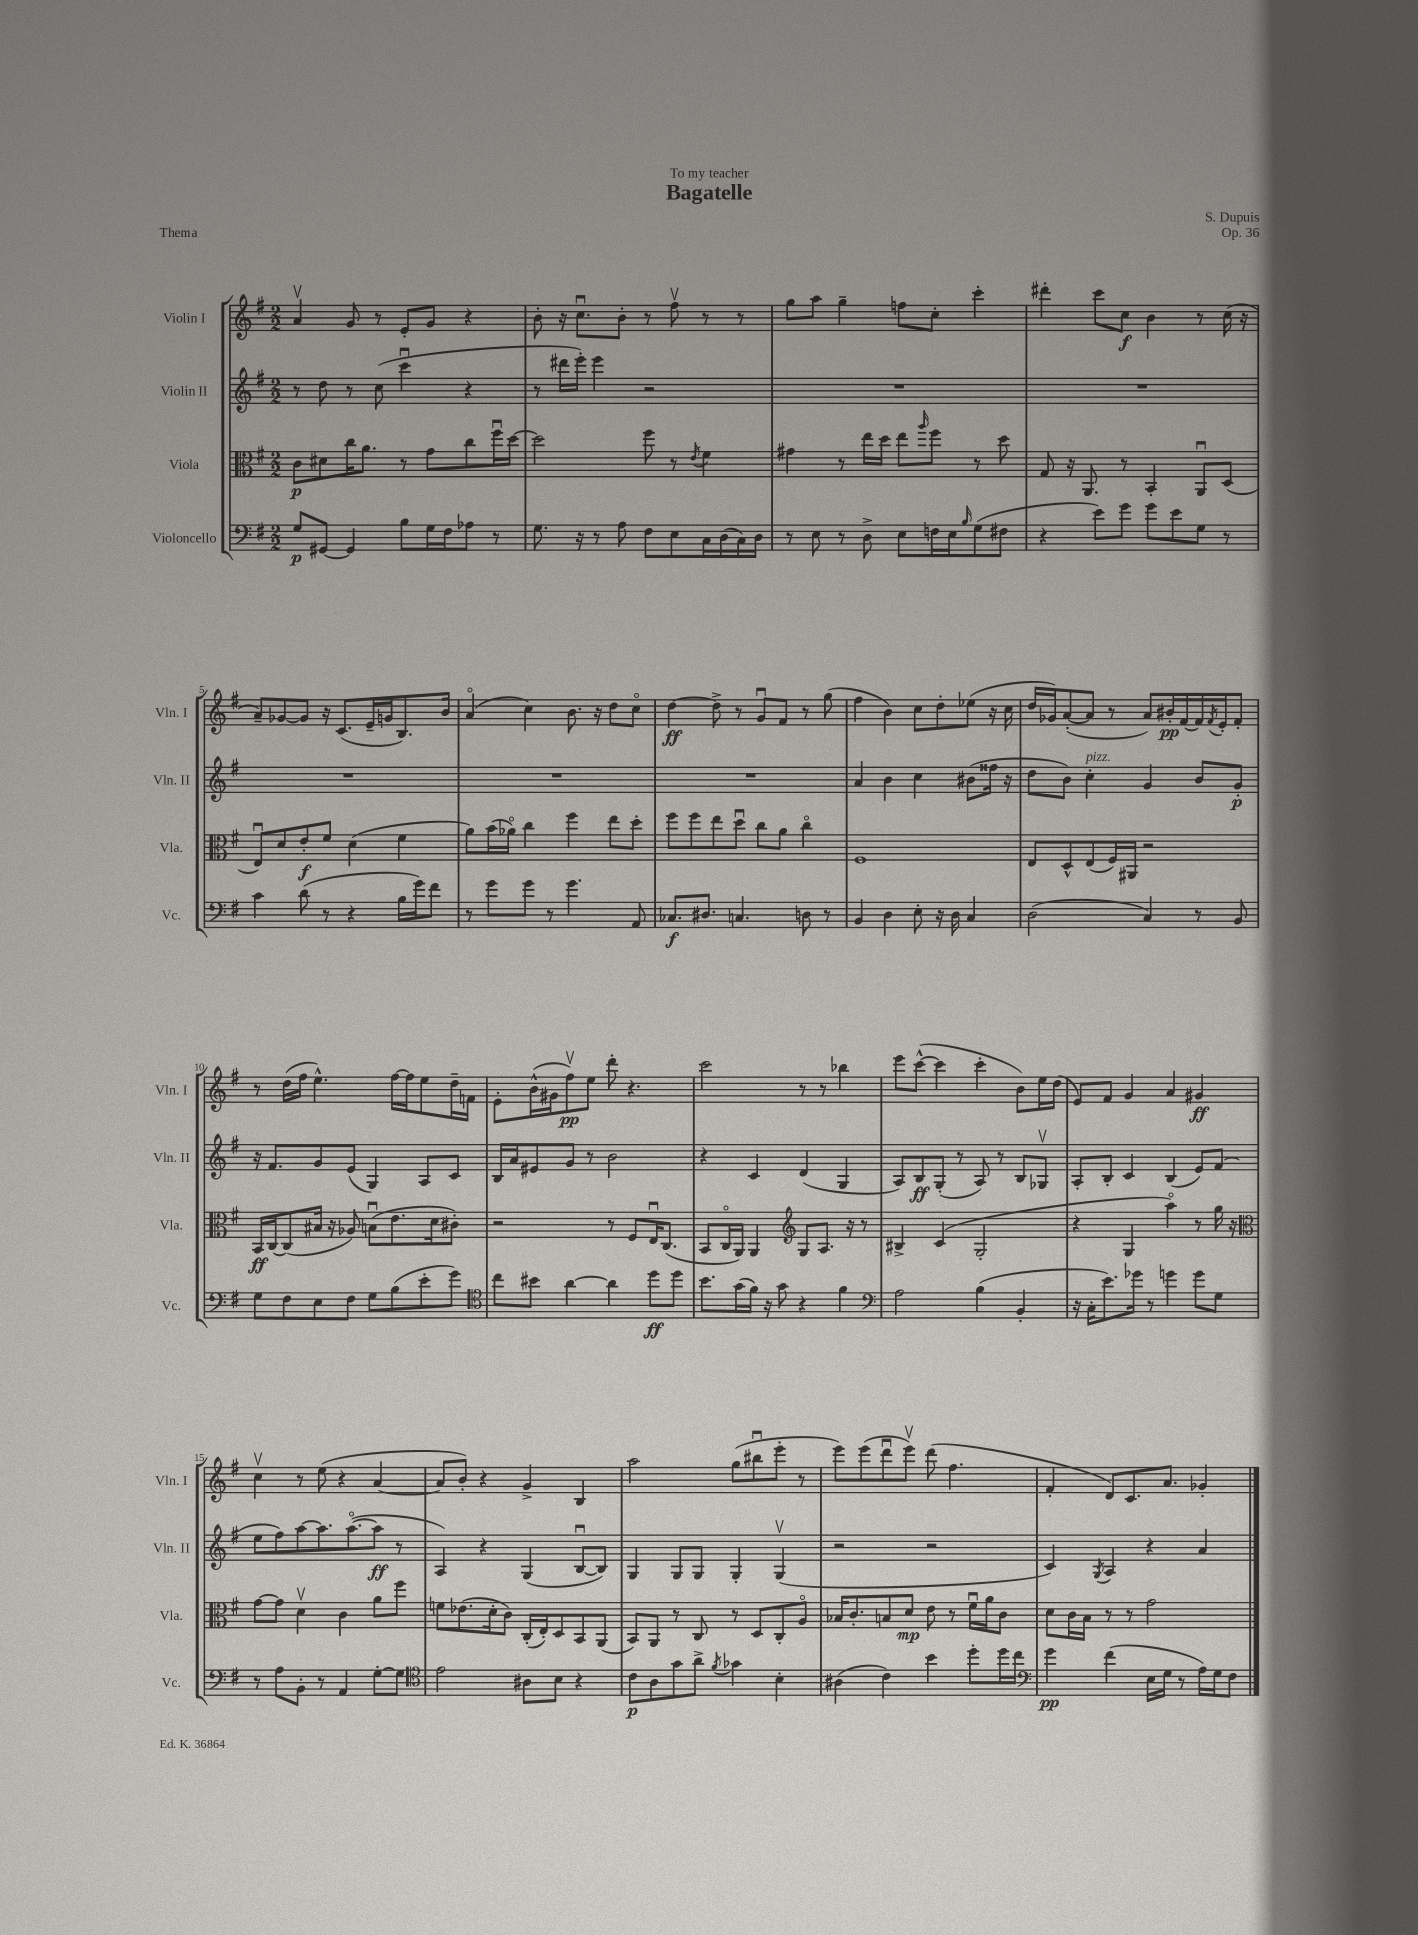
\header { title = "Bagatelle" composer = "S. Dupuis" dedication = "To my teacher" opus = "Op. 36" piece = "Thema" }
<<
\new StaffGroup <<
\new Staff = "s0" \with { instrumentName = "Violin I" shortInstrumentName = "Vln. I" } {
    \clef treble \key g \major \numericTimeSignature \time 2/2
    a'4\upbow g'8 r8 e'8-. g'8 r4 |
    b'8-. r16 c''8.\downbow b'8-. r8 fis''8\upbow r8 r8 |
    g''8 a''8 g''4-- f''8 c''8-. c'''4-. |
    dis'''4-. c'''8 c''8\f b'4 r8 c''16( r16 |
    a'8--) ges'8~ ges'8 r16 c'8.( e'16-- g'16 b8.) b'16 |
    a'4\flageolet( c''4) b'8. r16 d''8 c''8\flageolet |
    d''4~\ff d''8-> r8 g'8\downbow fis'8 r8 g''8( |
    fis''4 b'4) c''8 d''8-. ees''8( r16 c''16 |
    d''16 ges'16) a'8~-.( a'8 r8 a'8) bis'16-.\pp fis'16~ fis'16 \acciaccatura { fis'8 } e'16-. fis'8-. |
    r8 d''16( fis''16 e''4.-^) fis''16~ fis''16 e''8 d''16-- f'16 |
    e'8-. b'16-^( gis'16 fis''8\upbow\pp) e''8 d'''8-. r4. |
    c'''2 r8 r8 bes''4 |
    e'''8 c'''8~-^( c'''4 c'''4-. b'8) e''16 d''16( |
    e'8) fis'8 g'4 a'4 gis'4\ff |
    c''4\upbow r8 e''8( r4 a'4~ |
    a'8 b'8-.) r4 g'4-> b4 |
    a''2 g''8( bis''8\downbow e'''8-. r8 |
    e'''8) e'''8( d'''8\downbow e'''8\upbow) d'''8( fis''4. |
    fis'4-. d'8) c'8. a'8. ges'4-. \bar "|." |
}
\new Staff = "s1" \with { instrumentName = "Violin II" shortInstrumentName = "Vln. II" } {
    \clef treble \key g \major \numericTimeSignature \time 2/2
    r8 d''8 r8 c''8( c'''4\downbow r4 |
    r8 dis'''16 e'''16-.) e'''4 r2 |
    R1 |
    R1 |
    R1 |
    R1 |
    R1 |
    a'4 b'4 c''4 bis'8( fisis''16 r16 |
    d''8 b'8) c''4-.^\markup { \italic "pizz." } g'4 b'8 g'8-.\p |
    r16 fis'8. g'8 e'8( g4) a8 c'8 |
    b16 a'16 eis'8 g'8 r8 b'2 |
    r4 c'4 d'4( g4 |
    a8) b8\ff g8-.( r8 a8) r8 b8 ges8\upbow |
    a8-. b8-. c'4 b4( e'8) fis'8( |
    e''8 fis''8) a''8~ a''8. a''8.~\flageolet( a''8\ff r8 |
    a4) r4 g4( b8~\downbow b8) |
    g4 g8 g8 g4-. g4\upbow( |
    r2 r2 |
    c'4) \acciaccatura { g8 } a4 r4 a'4 \bar "|." |
}
\new Staff = "s2" \with { instrumentName = "Viola" shortInstrumentName = "Vla." } {
    \clef alto \key g \major \numericTimeSignature \time 2/2
    c'8\p dis'8 c''16 a'8. r8 g'8 c''8 fis''16\downbow d''16~ |
    d''2 fis''8 r8 \acciaccatura { e'8 } fis'4 |
    gis'4 r8 e''16 d''16 e''8 \grace { a''16 } fis''8 r8 d''8 |
    g8 r16 a,8. r8 b,4-. a,8\downbow d8( |
    e8\downbow) d'8 e'8-.\f fis'8 d'4( fis'4 |
    a'8) b'16( aes'16\flageolet) c''4 fis''4 e''8 d''8-. |
    fis''8 fis''8 e''8 d''8\downbow c''8 a'8 c''4\flageolet |
    fis1 |
    e8 d8-^ e8( fis16) ais,16 r2 |
    b,16\ff c16~ c8( bis16 r16 aes8) b8\downbow( e'8. d'16 cis'8-.) |
    r2 r8 fis8 e16\downbow c8.( |
    b,8 c16\flageolet a,16) a,4 \clef treble g8 a8. r16 r8 |
    bis4-> c'4( g2-. |
    r4 g4 a''4\flageolet) r8 g''16 r16 |
    \clef alto g'8~ g'8 d'4\upbow c'4 a'8 fis''8 |
    f'8 ees'8.( d'16-. c'8) c16-.( e16-.) d8 b,8 a,8( |
    b,8) a,8 r8 c8 r8 d8 c8-. a8\flageolet |
    bes16 c'8.-. b8 d'8\mp e'8 r8 fis'16\downbow a'16 c'8 |
    d'8 c'16 b16 r8 r8 g'2 \bar "|." |
}
\new Staff = "s3" \with { instrumentName = "Violoncello" shortInstrumentName = "Vc." } {
    \clef bass \key g \major \numericTimeSignature \time 2/2
    g8\p gis,8~ gis,4 b8 g16 fis16 aes8 r8 |
    g8. r16 r8 a8 fis8 e8 c16 d16( c16) d16 |
    r8 e8 r8 d8-> e8 f16 e16 \grace { b16 } g8( fis8 |
    r4 e'8) g'8 g'8 e'8 g8 r8 |
    c'4 d'8( r8 r4 b16 g'16) fis'8 |
    r8 g'8 g'8 r8 g'4. a,8 |
    ces8.\f dis8. c4. d8 r8 |
    b,4 d4 e8-. r16 d16 c4 |
    d2( c4) r8 b,8 |
    g8 fis8 e8 fis8 g8 b8( e'8-. g'8) |
    \clef tenor c''8 bis'8 a'4~ a'4 d''8\ff d''8 |
    b'8. g'16( fis'16) r16 g'8 r4 fis'4 |
    \clef bass a2 b4( b,4-. |
    r16 c16-. e'8.) ges'16 r8 g'4 g'8 g8 |
    r8 a8 b,8-. r8 a,4 g8~-. g8 |
    \clef tenor e'2 ais8 b8 r4 |
    c'8\p a8 g'8 a'8-> \acciaccatura { fis'8 } ges'4 b4-. |
    ais4( c'4) b'4 d''8-. d''16 c''16 |
    \clef bass g'4\pp fis'4( e16 g16 r8 a16) g16 fis8 \bar "|." |
}
>>
>>
